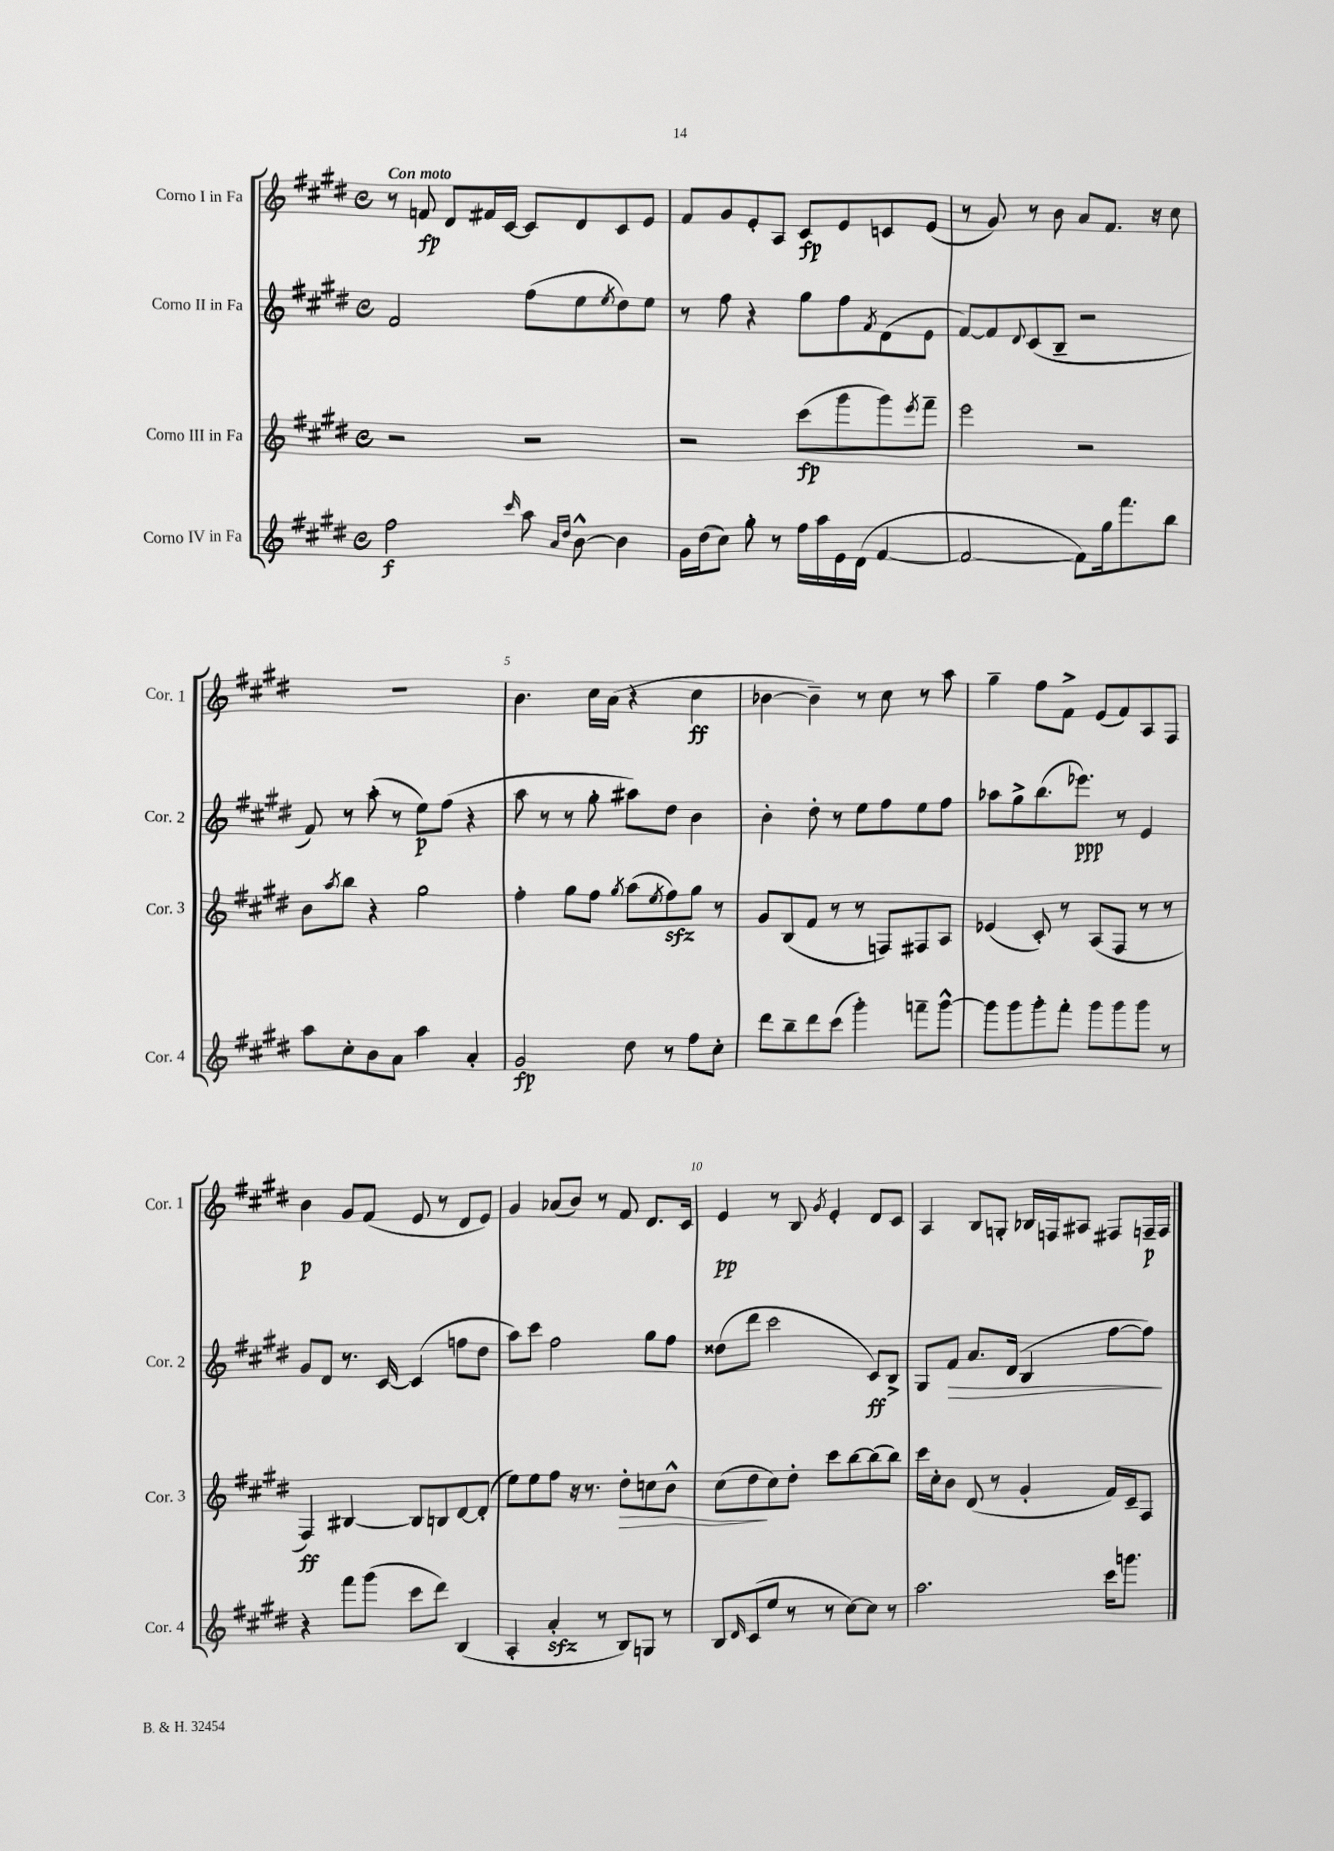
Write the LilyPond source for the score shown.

<<
\new StaffGroup <<
\new Staff = "s0" \with { instrumentName = "Corno I in Fa" shortInstrumentName = "Cor. 1" } {
    \clef treble \key e \major \defaultTimeSignature \time 4/4 \tempo "Con moto"
    r8 f'8\fp dis'8 fis'16 cis'16~ cis'8 dis'8 cis'8 e'8 |
    fis'8 gis'8 e'8-. a8 cis'8\fp e'8 c'8 e'8( |
    r8 gis'8) r8 b'8 a'8 fis'8. r16 cis''8 |
    R1 |
    b'4. cis''16 a'16( r4 cis''4\ff |
    bes'4~ bes'4--) r8 cis''8 r8 a''8 |
    gis''4-- fis''8 fis'8-> e'8( fis'8) a8 fis8 |
    b'4\p gis'8 fis'8( e'8 r8 dis'8 e'8) |
    gis'4 aes'8( b'8) r8 fis'8 dis'8. cis'16 |
    e'4\pp r8 b8 \acciaccatura { gis'8 } e'4-. dis'8 cis'8 |
    a4 b8 g8-. bes16 f16 ais8 fis8 f16--\p f16 \bar "|." |
}
\new Staff = "s1" \with { instrumentName = "Corno II in Fa" shortInstrumentName = "Cor. 2" } {
    \clef treble \key e \major \defaultTimeSignature \time 4/4
    fis'2 fis''8( e''8 \acciaccatura { e''8 } dis''8) e''8 |
    r8 fis''8 r4 gis''8 fis''8 \acciaccatura { fis'8 } dis'8( e'8 |
    fis'8~) fis'8 \appoggiatura { dis'8 } cis'8( b8-- r2 |
    fis'8) r8 a''8-.( r8 e''8\p) fis''8( r4 |
    a''8 r8 r8 gis''8-. ais''8) dis''8 b'4 |
    b'4-. dis''8-. r8 e''8 fis''8 e''8 fis''8 |
    aes''8 gis''8-> b''8.( ees'''8.\ppp) r8 e'4 |
    gis'8 dis'8 r8. cis'16~ cis'4( f''8 dis''8 |
    a''8) cis'''8 fis''2 gis''8 fis''8 |
    disis''8( dis'''8 cis'''2 cis'8\ff) b8-> |
    gis8 fis'8\> a'8. dis'16( b4 fis''8~ fis''8\!) \bar "|." |
}
\new Staff = "s2" \with { instrumentName = "Corno III in Fa" shortInstrumentName = "Cor. 3" } {
    \clef treble \key e \major \defaultTimeSignature \time 4/4
    r2 r2 |
    r2 cis'''8\fp( gis'''8 gis'''8) \acciaccatura { e'''8 } fis'''8-- |
    e'''2 r2 |
    b'8 \acciaccatura { a''8 } b''8 r4 gis''2 |
    fis''4-. gis''8 fis''8 \acciaccatura { gis''8 } a''8( \acciaccatura { e''8 } fis''8\sfz) gis''8 r8 |
    gis'8 b8( fis'8 r8 r8 f8) fis8 a8 |
    ees'4( cis'8-.) r8 a8( fis8 r8 r8 |
    fis4\ff) bis4~ bis8 b8 dis'8~ dis'8-.( |
    e''8) e''8 fis''8 r16 r8. dis''8-.\> c''8 b'8-^ |
    cis''8( dis''8\! cis''8) dis''8-. cis'''8 b''8~ b''8( b''8) |
    cis'''16 cis''16-. b'8 dis'8( r8 gis'4-. fis'16) cis'16-- fis8 \bar "|." |
}
\new Staff = "s3" \with { instrumentName = "Corno IV in Fa" shortInstrumentName = "Cor. 4" } {
    \clef treble \key e \major \defaultTimeSignature \time 4/4
    fis''2\f \grace { cis'''16 } a''8 \grace { a'16 dis''16 } b'8~-^ b'4 |
    gis'16 dis''16( cis''8) gis''8-. r8 fis''16 a''16 e'16 dis'16( fis'4~ |
    fis'2~ fis'8) gis''16 fis'''8. b''8 |
    a''8 cis''8-. b'8 a'8 a''4 a'4-. |
    gis'2\fp dis''8 r8 fis''8 cis''8-. |
    dis'''8 b''8-- dis'''8 cis'''8( gis'''4-.) f'''8-- gis'''8~-^ |
    gis'''8 gis'''8 gis'''8-. fis'''8-. gis'''8 gis'''8 gis'''8 r8 |
    r4 fis'''8 gis'''8( cis'''8 dis'''8) b4( |
    a4-. a'4-.\sfz r8 b8) g8 r8 |
    b8 \grace { dis'16 } cis'8( e''8 r8 r8 cis''8~) cis''8 r8 |
    a''2. cis'''16 g'''8. \bar "|." |
}
>>
>>
\layout { \context { \Score \override BarNumber.break-visibility = ##(#f #t #t) barNumberVisibility = #(every-nth-bar-number-visible 5) } }
